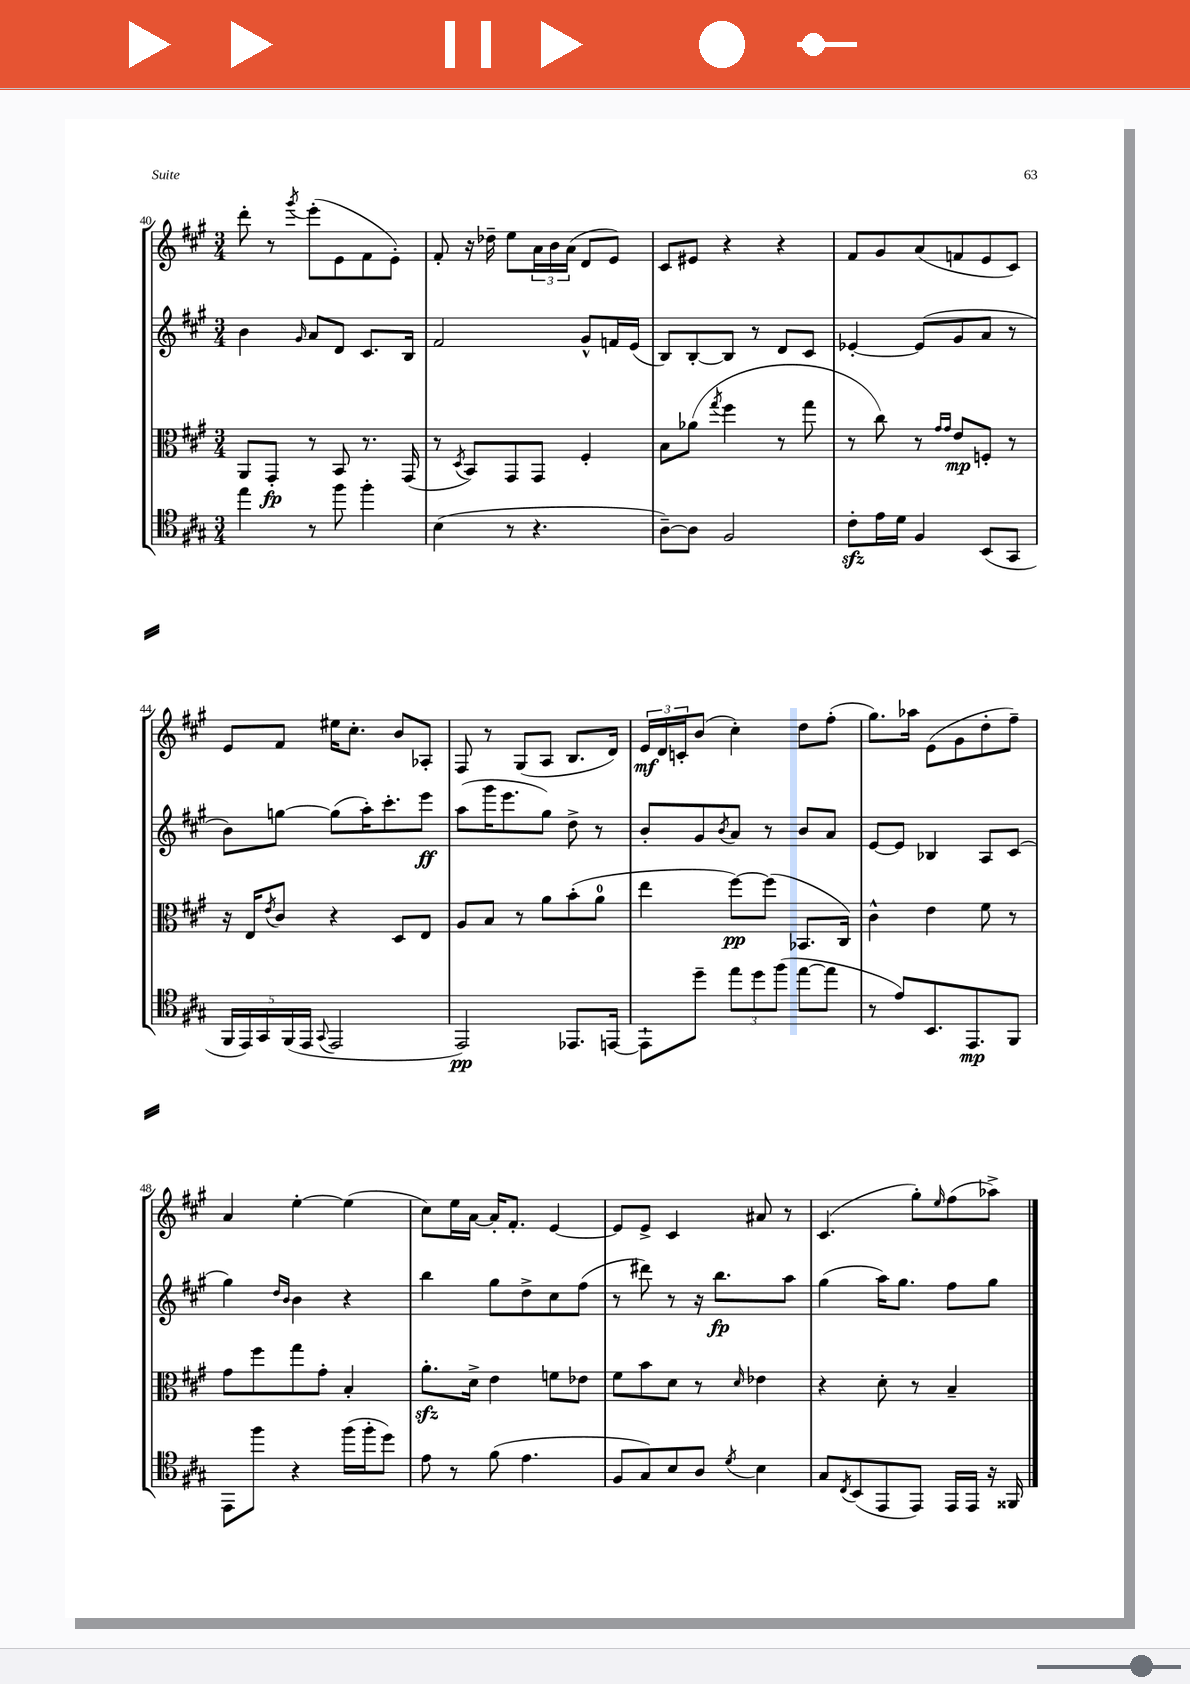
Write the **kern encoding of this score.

**kern	**dynam	**kern	**dynam	**kern	**dynam	**kern	**dynam
*part4	*part4	*part3	*part3	*part2	*part2	*part1	*part1
*staff4	*staff4	*staff3	*staff3	*staff2	*staff2	*staff1	*staff1
*clefC4	*	*clefC3	*	*clefG2	*	*clefG2	*
*k[f#c#g#]	*	*k[f#c#g#]	*	*k[f#c#g#]	*	*k[f#c#g#]	*
*M3/4	*	*M3/4	*	*M3/4	*	*M3/4	*
=40	=40	=40	=40	=40	=40	=40	=40
4ee\	.	8AA/L	.	4b\	.	8ddd'\	.
.	.	8GG#'/J	fp	.	.	8r	.
.	.	.	.	16qqg#/	.	8qggg#/	.
8r	.	8r	.	8a/L	.	(8eee'\L	.
8ff#\	.	8BB/	.	8d/J	.	8e\	.
4ff#'\	.	8.r	.	8.c#/L	.	8f#\	.
.	.	.	.	.	.	8e'\J)	.
.	.	(16GG#/	.	16B/Jk	.	.	.
=41	=41	=41	=41	=41	=41	=41	=41
(4B\	.	8r	.	2f#/	.	8f#'/	.
.	.	8qD/	.	.	.	.	.
.	.	8BB/L)	.	.	.	16r	.
.	.	.	.	.	.	16dd-X~\	.
8r	.	8GG#/	.	.	.	8ee\L	.
4.r	.	8GG#/J	.	.	.	24a\L	.
.	.	.	.	.	.	24b\	.
.	.	.	.	.	.	(24a\JJ	.
.	.	4F#'/	.	8g#^^/L	.	8d/L	.
.	.	.	.	16fn/L	.	8e/J)	.
.	.	.	.	(16e/JJ	.	.	.
=42	=42	=42	=42	=42	=42	=42	=42
[8A~\L)	.	8B\L	.	8B/L)	.	8c#/L	.
8A\J]	.	(8a-X\J	.	[8B'/	.	8e#X/J	.
.	.	8qgg#/	.	.	.	.	.
2F#/	.	4ff#\	.	8B/J]	.	4r	.
.	.	.	.	8r	.	.	.
.	.	8r	.	8d/L	.	4r	.
.	.	8gg#\	.	8c#/J	.	.	.
=43	=43	=43	=43	=43	=43	=43	=43
8c#zz'\L	.	8r	.	[4e-X'/	.	8f#/L	.
16e\L	.	8cc#\)	.	.	.	8g#/	.
16d\JJ	.	.	.	.	.	.	.
4F#/	.	8r	.	(8e-/L]	.	(8a/	.
.	.	16qqg#/LL	.	.	.	.	.
.	.	16qqg#/JJ	.	.	.	.	.
.	.	8e/L	mp	8g#/	.	8fn/	.
(8BB/L	.	8Fn'/J	.	8a/J	.	8e/	.
8GG#/J	.	8r	.	8r	.	8c#/J)	.
!!LO:LB:g=z
=44	=44	=44	=44	=44	=44	=44	=44
20FF#/LL	.	16r	.	8b\L)	.	8e/L	.
20EE/)	.	.	.	.	.	.	.
.	.	16E/KL	.	.	.	.	.
20GG#/	.	.	.	.	.	.	.
.	.	8qe/	.	.	.	.	.
.	.	8c#/J	.	[8ggn\J	.	8f#/J	.
(20FF#/	.	.	.	.	.	.	.
20EE/JJ	.	.	.	.	.	.	.
8qqGG#/	.	.	.	.	.	.	.
2EE/	.	4r	.	(8gg\L]	.	16ee#X\KL	.
.	.	.	.	.	.	8.cc#'\J	.
.	.	.	.	16aa'\K)	.	.	.
.	.	.	.	8.ccc#'\	.	.	.
.	.	8D/L	.	.	.	8b/L	.
.	.	8E/J	.	8eee\J	ff	8A-X'/J	.
=45	=45	=45	=45	=45	=45	=45	=45
2EE/)	pp	8A/L	.	(8aa\L	.	8F#/	.
.	.	8B/J	.	16ggg#\K	.	8r	.
.	.	.	.	8.eee\	.	.	.
.	.	8r	.	.	.	(8G#/L	.
.	.	8a\L	.	8gg#\J)	.	8A/J	.
8.EE-X/L	.	(8b'\	.	8dd^\	.	8.B/L	.
.	.	8a\J	.	8r	.	.	.
[16EEn/Jk	.	.	.	.	.	16d/Jk)	.
=46	=46	=46	=46	=46	=46	=46	=46
8EE`\L]	.	4ee\	.	8b'/L	.	24e/LL	mf
.	.	.	.	.	.	24d/	.
.	.	.	.	.	.	24cn'/J	.
8dd~\J	.	.	.	8g#/	.	(8b/J	.
.	.	.	.	8qb/	.	.	.
12ee\L	.	[8ff#\L)	pp	8a/J	.	4cc#'\)	.
12dd\	.	.	.	.	.	.	.
.	.	(8ff#\J]	.	8r	.	.	.
(12ff#\J	.	.	.	.	.	.	.
[8ee\L	.	8.BB-X/L	.	8b/L	.	8dd\L	.
8ee\J]	.	.	.	8a/J	.	(8ff#'\J	.
.	.	16C#/Jk)	.	.	.	.	.
=47	=47	=47	=47	=47	=47	=47	=47
8r	.	4c#^^\	.	[8e/L	.	8.gg#\L)	.
8e/L)	.	.	.	8e/J]	.	.	.
.	.	.	.	.	.	16aa-X\Jk	.
8.BB/	.	4e\	.	4B-X/	.	(8e\L	.
.	.	.	.	.	.	8g#\	.
8.EE/	mp	.	.	.	.	.	.
.	.	8f#\	.	8A/L	.	8dd'\	.
8FF#/J	.	8r	.	(8c#/J	.	8ff#~\J)	.
!!LO:LB:g=z
=48	=48	=48	=48	=48	=48	=48	=48
8EE\L	.	8g#\L	.	4gg#\)	.	4a/	.
8ff#\J	.	8ff#\	.	.	.	.	.
.	.	.	.	16qqdd/LL	.	.	.
.	.	.	.	16qqb/JJ	.	.	.
4r	.	8gg#\	.	4b\	.	[4ee'\	.
.	.	8g#'\J	.	.	.	.	.
(16ff#\LL	.	4B'/	.	4r	.	(4ee\]	.
16ff#'\J	.	.	.	.	.	.	.
8dd\J)	.	.	.	.	.	.	.
=49	=49	=49	=49	=49	=49	=49	=49
8e\	.	8.azz'\L	.	4bb\	.	8cc#\L)	.
8r	.	.	.	.	.	16ee\L	.
.	.	16d^\Jk	.	.	.	[16a\JJ	.
(8f#\	.	4e\	.	8gg#\L	.	16a'/KL]	.
.	.	.	.	.	.	8.f#'/J	.
4.e\	.	.	.	8dd^\	.	.	.
.	.	8fn\L	.	8cc#\	.	[4e/	.
.	.	8e-X\J	.	(8ff#\J	.	.	.
=50	=50	=50	=50	=50	=50	=50	=50
8F#/L	.	8f#\L	.	8r	.	8e/L]	.
8G#/)	.	8b\	.	8ddd#X\)	.	8e^/J	.
8B/	.	8d\J	.	8r	.	4c#/	.
8A/J	.	8r	.	16r	.	.	.
.	.	.	.	8.bb\L	fp	.	.
8qd/	.	16qqd/	.	.	.	.	.
4B\	.	4e-X\	.	.	.	8a#X/	.
.	.	.	.	8aa\J	.	8r	.
=51	=51	=51	=51	=51	=51	=51	=51
8G#/L	.	4r	.	(4gg#\	.	(4.c#/	.
8qC#/	.	.	.	.	.	.	.
(8BB/	.	.	.	.	.	.	.
8EE/	.	8d'\	.	16aa\KL)	.	.	.
.	.	.	.	8.gg#\J	.	.	.
8EE/J)	.	8r	.	.	.	8gg#'\L)	.
.	.	.	.	.	.	16qqee/	.
16EE/LL	.	4B~/	.	8ff#\L	.	(8ff#\	.
16EE/JJ	.	.	.	.	.	.	.
16r	.	.	.	8gg#\J	.	8aa-X^\J)	.
16FF##X/	.	.	.	.	.	.	.
==	==	==	==	==	==	==	==
*-	*-	*-	*-	*-	*-	*-	*-
